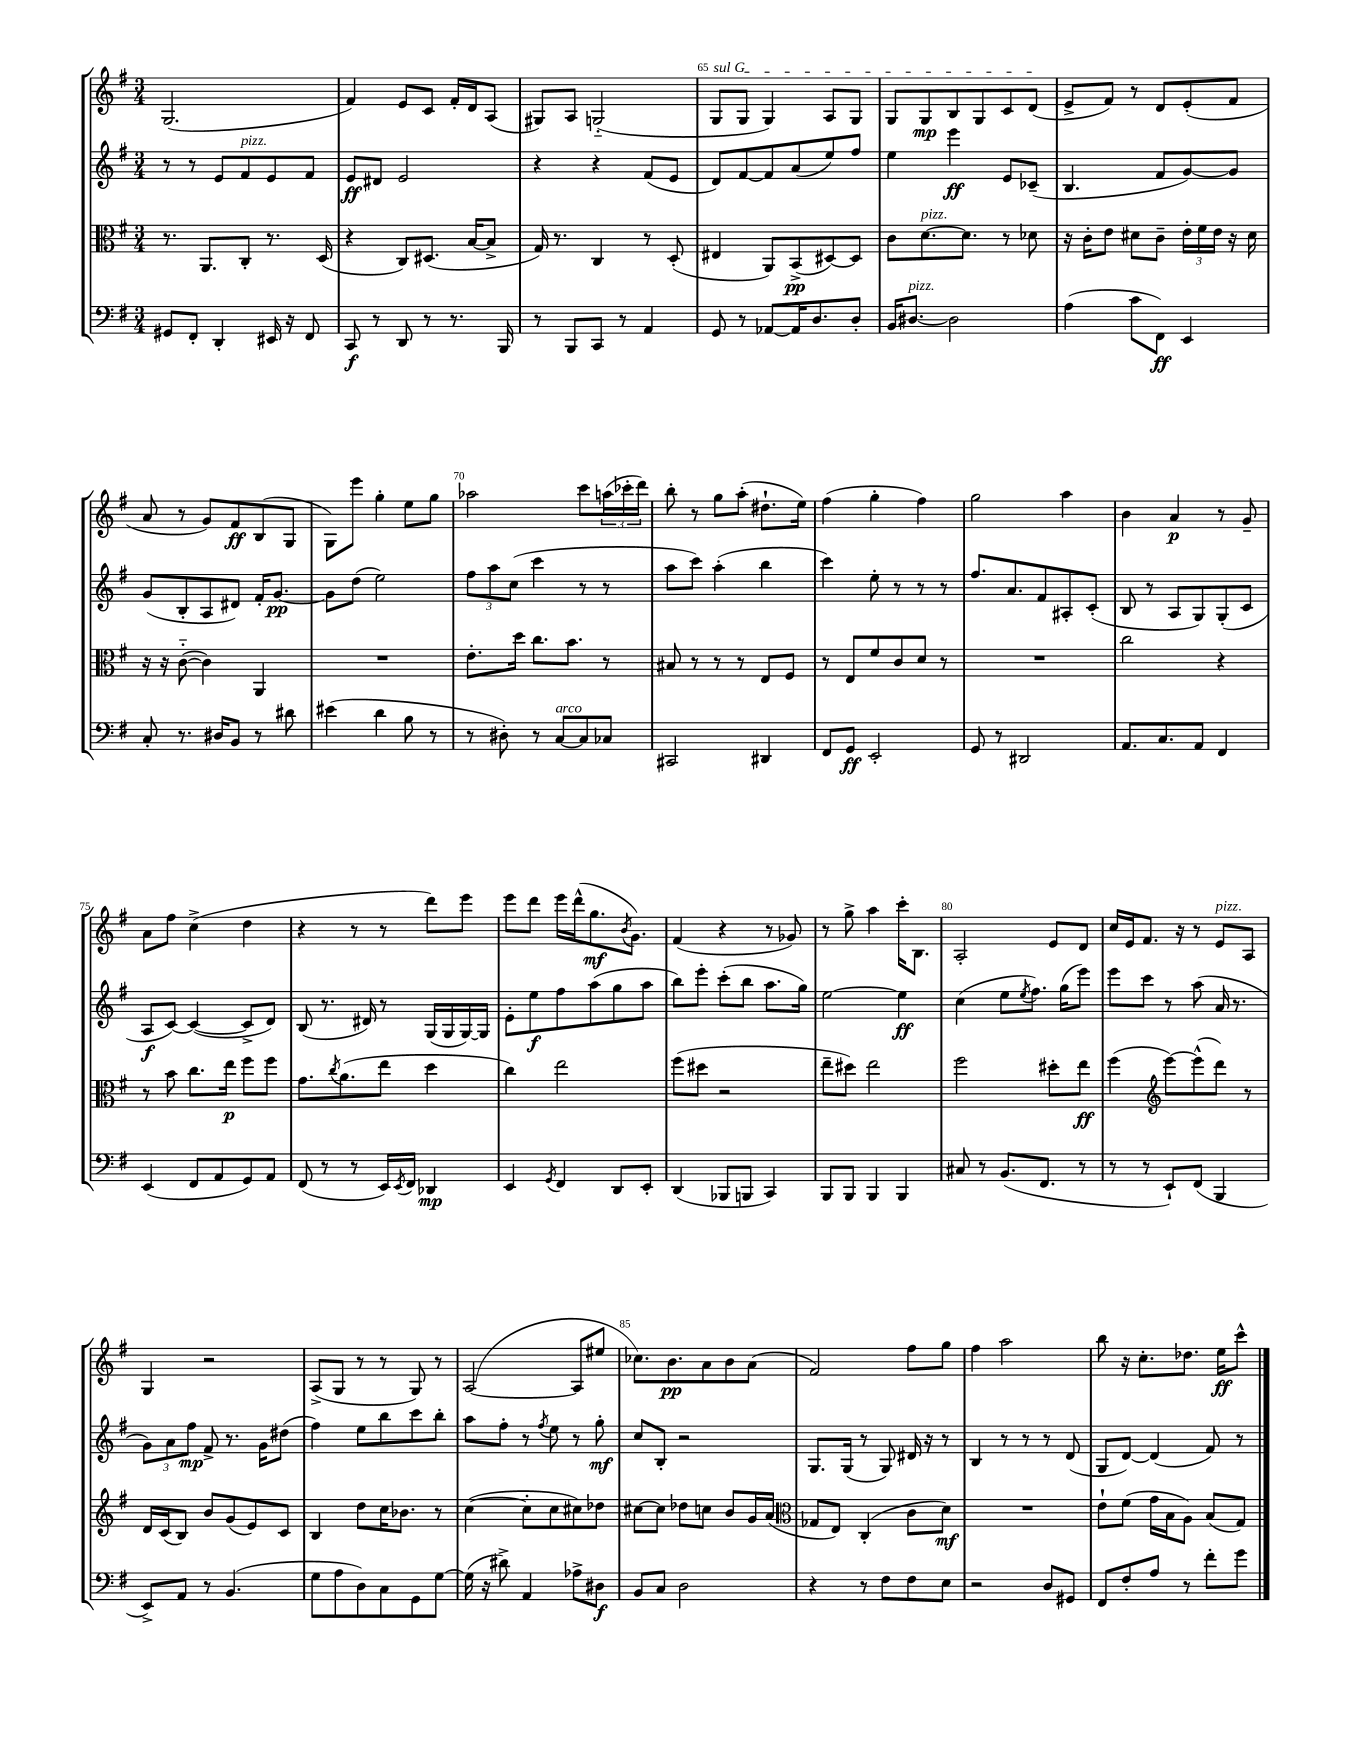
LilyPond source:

<<
\new StaffGroup <<
\new Staff = "s0" {
    \clef treble \key g \major \numericTimeSignature \time 3/4
    g2.( |
    fis'4) e'8 c'8 fis'16-. d'16 a8( |
    gis8) a8 g2-_( |
    \once \override TextSpanner.bound-details.left.text = \markup { \italic "sul G" } g8\startTextSpan g8 g4) a8 g8 |
    g8 g8\mp b8 g8 c'8 d'8\stopTextSpan( |
    e'8-> fis'8) r8 d'8 e'8-.( fis'8 |
    a'8 r8 g'8) fis'8\ff b8( g8 |
    g8) e'''8 g''4-. e''8 g''8 |
    aes''2 c'''8 \tuplet 3/2 { a''16( ces'''16-. d'''16) } |
    b''8-. r8 g''8 a''8-.( dis''8.-! e''16) |
    fis''4( g''4-. fis''4) |
    g''2 a''4 |
    b'4 a'4\p r8 g'8-- |
    a'8 fis''8 c''4->( d''4 |
    r4 r8 r8 d'''8) e'''8 |
    e'''8 d'''8 e'''16 d'''16-^( g''8.\mf \acciaccatura { b'8 } g'8.) |
    fis'4( r4 r8 ges'8) |
    r8 g''8-> a''4 c'''16-. b8. |
    a2-. e'8 d'8 |
    c''16 e'16 fis'8. r16 r8 e'8^\markup { \italic "pizz." } a8 |
    g4 r2 |
    a8->( g8 r8 r8 g8) r8 |
    a2~( a8 eis''8 |
    ces''8.) b'8.\pp a'8 b'8 a'8( |
    fis'2) fis''8 g''8 |
    fis''4 a''2 |
    b''8 r16 c''8.-. des''8. e''16\ff c'''8-^ \bar "|." |
}
\new Staff = "s1" {
    \clef treble \key g \major \numericTimeSignature \time 3/4
    r8 r8 e'8 fis'8^\markup { \italic "pizz." } e'8 fis'8 |
    e'8\ff dis'8 e'2 |
    r4 r4 fis'8( e'8 |
    d'8) fis'8~ fis'8 a'8( e''8) fis''8 |
    e''4 e'''4\ff e'8 ces'8--( |
    b4. fis'8 g'8~) g'8 |
    g'8( b8-. a8 dis'8) fis'16-. g'8.~\pp |
    g'8 d''8( e''2) |
    \tuplet 3/2 { fis''8 a''8 c''8( } c'''4 r8 r8 |
    a''8 c'''8) a''4-.( b''4 |
    c'''4) e''8-. r8 r8 r8 |
    fis''8. a'8. fis'8 ais8-. c'8-.( |
    b8 r8 a8 g8) g8-.( c'8 |
    a8\f c'8~) c'4~( c'8-> d'8) |
    b8( r8. dis'16) r8 g16( g16 g16~) g16 |
    e'8-. e''8\f fis''8 a''8( g''8 a''8 |
    b''8) e'''8-. c'''8-.( b''8 a''8. g''16) |
    e''2~ e''4\ff |
    c''4( e''8 \acciaccatura { e''8 } fis''8.) g''16( e'''8) |
    e'''8 c'''8 r8 a''8( a'16 r8. |
    \tuplet 3/2 { g'8) a'8 fis''8\mp } fis'8-> r8. g'16 dis''8( |
    fis''4) e''8 b''8 c'''8 b''8-. |
    a''8 fis''8-. r8 \acciaccatura { fis''8 } e''8 r8 g''8-.\mf |
    c''8 b8-. r2 |
    g8. g16( r8 g8) dis'16 r16 r8 |
    b4 r8 r8 r8 d'8( |
    g8 d'8~) d'4( fis'8) r8 \bar "|." |
}
\new Staff = "s2" {
    \clef alto \key g \major \numericTimeSignature \time 3/4
    r8. a,8. c8-. r8. d16( |
    r4 c8) dis8.( b16~ b8-> |
    g16) r8. c4 r8 d8-.( |
    eis4 a,8) b,8->\pp( dis8~) dis8 |
    c'8 d'8.~^\markup { \italic "pizz." } d'8. r8 des'8 |
    r16 c'16-. e'8 dis'8 c'8-- \tuplet 3/2 { e'16-. fis'16 e'16 } r16 dis'16 |
    r16 r16 c'8~-_( c'4) a,4 |
    R2. |
    e'8.-. d''16 c''8. b'8. r8 |
    bis8 r8 r8 r8 e8 fis8 |
    r8 e8 fis'8 c'8 d'8 r8 |
    R2. |
    c''2 r4 |
    r8 b'8 c''8. e''16\p fis''8 fis''8 |
    g'8. \acciaccatura { c''8 } a'8.( e''8 d''4 |
    c''4) e''2 |
    fis''8( dis''8 r2 |
    e''8-- dis''8) e''2 |
    fis''2 dis''8-. e''8\ff |
    fis''4( \clef treble e'''8~) e'''8-^( d'''8) r8 |
    d'16 c'16( b8) b'8 g'8( e'8) c'8 |
    b4 d''8 c''16 bes'8. r8 |
    c''4~( c''8-. c''8 cis''8) des''8 |
    cis''8~ cis''8 des''8 c''8 b'8 g'16 a'16( |
    \clef alto ges8 e8) c4-.( c'8 d'8\mf) |
    R2. |
    e'8-! fis'8( g'16 b16 a8) b8( g8) \bar "|." |
}
\new Staff = "s3" {
    \clef bass \key g \major \numericTimeSignature \time 3/4
    gis,8 fis,8-. d,4-. eis,16 r16 fis,8 |
    c,8\f r8 d,8 r8 r8. b,,16 |
    r8 b,,8 c,8 r8 a,4 |
    g,8 r8 aes,8~ aes,16 d8. d8-. |
    b,16 dis8.~^\markup { \italic "pizz." } dis2 |
    a4( c'8 fis,8\ff) e,4 |
    c8-. r8. dis16 b,8 r8 dis'8 |
    eis'4( d'4 b8 r8 |
    r8 dis8-.) r8 c8~^\markup { \italic "arco" } c8 ces8 |
    cis,2 dis,4 |
    fis,8 g,8\ff e,2-. |
    g,8 r8 dis,2 |
    a,8. c8. a,8 fis,4 |
    e,4( fis,8 a,8 g,8) a,8 |
    fis,8( r8 r8 e,16) \acciaccatura { e,8 } fis,16 des,4\mp |
    e,4 \acciaccatura { g,8 } fis,4 d,8 e,8-. |
    d,4( bes,,8 b,,8 c,4) |
    b,,8 b,,8 b,,4 b,,4 |
    cis8 r8 b,8.( fis,8. r8 |
    r8 r8 e,8-!) fis,8( b,,4 |
    e,8->) a,8 r8 b,4.( |
    g8 a8 d8) c8 g,8 g8~ |
    g16( r16 dis'8->) a,4 aes8-> dis8\f |
    b,8 c8 d2 |
    r4 r8 fis8 fis8 e8 |
    r2 d8 gis,8 |
    fis,8 fis8-. a8 r8 fis'8-. g'8 \bar "|." |
}
>>
>>
\layout { \context { \Score currentBarNumber = #62 \override BarNumber.break-visibility = ##(#f #t #t) barNumberVisibility = #(every-nth-bar-number-visible 5) } }
